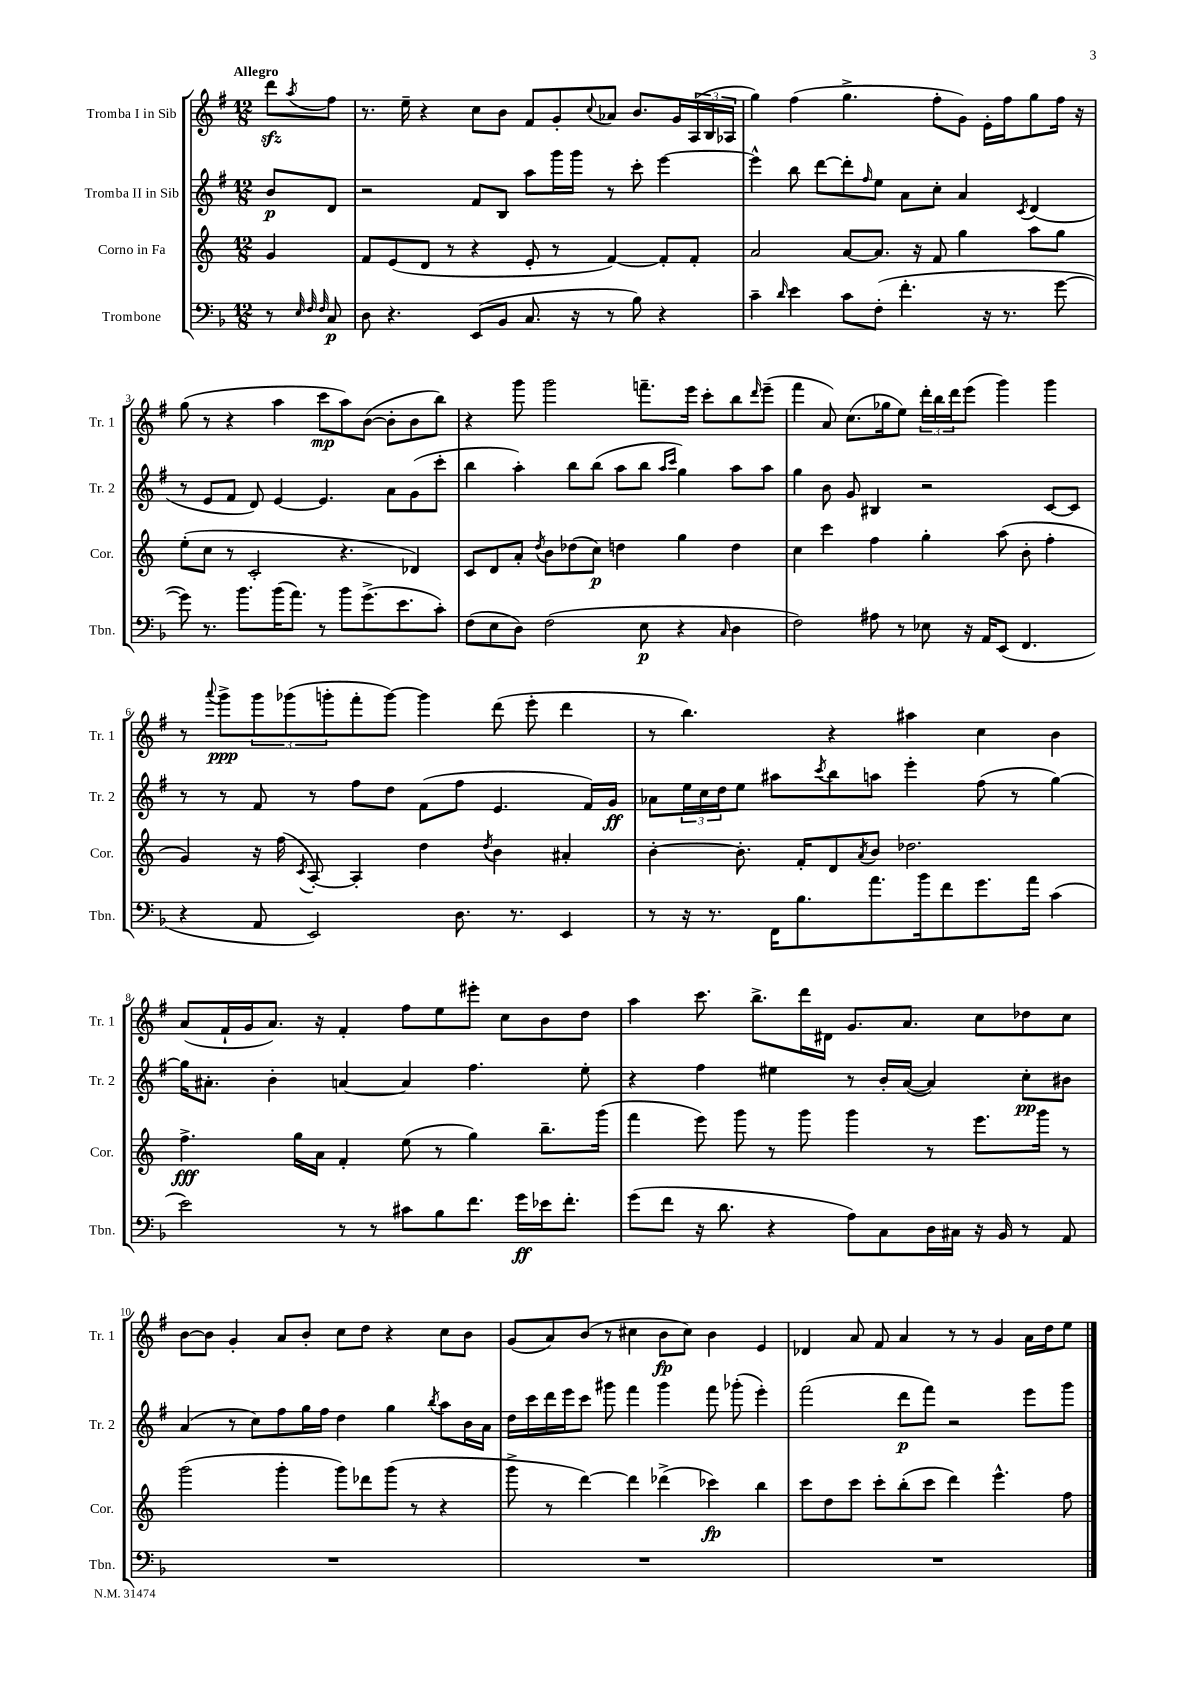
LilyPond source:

<<
\new StaffGroup <<
\new Staff = "s0" \with { instrumentName = "Tromba I in Sib" shortInstrumentName = "Tr. 1" } {
    \clef treble \key g \major \numericTimeSignature \time 12/8 \partial 4 \tempo "Allegro"
    d'''8\sfz \acciaccatura { a''8 } fis''8 |
    r8. e''16-- r4 c''8 b'8 fis'8 g'8-. \appoggiatura { c''8 } aes'8 b'8. g'16 \tuplet 3/2 { a16( b16 aes16 } |
    g''4) fis''4( g''4.-> fis''8-. g'8) e'16-. fis''16 g''8 fis''16 r16 |
    g''8( r8 r4 a''4 c'''8\mp a''8) b'8~( b'8-. b'8 b''8) |
    r4 g'''8 g'''2 f'''8.-- e'''16 c'''8-. b''8 \grace { d'''16 } e'''8--( |
    fis'''4 a'8) c''8.( ges''16 e''8) \tuplet 3/2 { d'''16-. b''16 d'''16 } e'''8( g'''4) g'''4 |
    r8 \appoggiatura { a'''8 } g'''8->\ppp \tuplet 3/2 { g'''8 ges'''8( g'''8-. } fis'''8-. g'''8~) g'''4 d'''8( e'''8-. d'''4 |
    r8 b''4.) r4 ais''4 c''4 b'4 |
    a'8( fis'16-! g'16 a'8.) r16 fis'4-. fis''8 e''8 eis'''8-. c''8 b'8 d''8 |
    a''4 c'''8. b''8.-> d'''16 dis'16 g'8. a'8. c''8 des''8 c''8 |
    b'8~ b'8 g'4-. a'8 b'8-. c''8 d''8 r4 c''8 b'8 |
    g'8( a'8) b'8( r8 cis''4 b'8\fp cis''8) b'4 e'4 |
    des'4 a'8 fis'8 a'4 r8 r8 g'4 a'16 d''16 e''8 \bar "|." |
}
\new Staff = "s1" \with { instrumentName = "Tromba II in Sib" shortInstrumentName = "Tr. 2" } {
    \clef treble \key g \major \numericTimeSignature \time 12/8 \partial 4
    b'8\p d'8 |
    r2 fis'8 b8 a''8 g'''16 g'''16 r8 c'''8-. e'''4~ |
    e'''4-^ b''8 d'''8~ d'''8-. \grace { fis''16 } e''8 a'8 c''8-. a'4 \acciaccatura { c'8 } d'4( |
    r8 e'8 fis'8 d'8) e'4~ e'4. a'8 g'8( c'''8-. |
    b''4 a''4-.) b''8 b''8( a''8 b''8 \grace { a''16 c'''16 } g''4) a''8 a''8 |
    g''4 b'8 g'8 bis4 r2 c'8~ c'8 |
    r8 r8 fis'8 r8 fis''8 d''8 fis'8( fis''8 e'4. fis'16) g'16\ff |
    aes'8 \tuplet 3/2 { e''16 c''16 d''16 } e''8 ais''8 \acciaccatura { c'''8 } b''8 a''8 e'''4-. fis''8( r8 g''4~) |
    g''16 ais'8.-. b'4-. a'4~ a'4 fis''4. e''8-. |
    r4 fis''4 eis''4 r8 b'16-. a'16~( a'4) c''8-.\pp bis'8 |
    a'4( r8 c''8) fis''8 g''16 fis''16 d''4 g''4 \acciaccatura { b''8 } a''8 b'16 a'16 |
    d''16 c'''16 d'''16 e'''16 c'''8 gis'''8 fis'''4 gis'''4 fis'''8 ges'''8-.( e'''4-.) |
    fis'''2( d'''8\p fis'''8) r2 e'''8 g'''8 \bar "|." |
}
\new Staff = "s2" \with { instrumentName = "Corno in Fa" shortInstrumentName = "Cor." } {
    \clef treble \key c \major \numericTimeSignature \time 12/8 \partial 4
    g'4 |
    f'8 e'8( d'8 r8 r4 e'8-. r8 f'4~) f'8-. f'8-. |
    a'2 a'8~ a'8. r16 f'8 g''4 a''8 g''8 |
    e''8-.( c''8 r8 c'2-. r4. des'4) |
    c'8 d'8 a'8-. \acciaccatura { d''8 } b'8 des''8( c''8\p) d''4 g''4 d''4 |
    c''4 c'''4 f''4 g''4-. a''8( b'8-. f''4-. |
    g'4) r16 f''16( \acciaccatura { c'8 } a8~-.) a4-. d''4 \acciaccatura { d''8 } b'4 ais'4-. |
    b'4~-. b'8.-. f'16-. d'8 \acciaccatura { a'8 } b'8 des''2. |
    f''4.->\fff g''16 a'16 f'4-. e''8( r8 g''4) b''8.-- g'''16( |
    f'''4 e'''8) g'''8 r8 g'''8 g'''4 r8 e'''8. g'''16 r8 |
    g'''2( g'''4-. g'''8) des'''8 g'''8( r8 r4 |
    g'''8-> r8 d'''4~) d'''4 des'''4->( ces'''4\fp) b''4 |
    c'''8 d''8 c'''8 c'''8-. b''8-.( c'''8 d'''4) e'''4.-^ f''8 \bar "|." |
}
\new Staff = "s3" \with { instrumentName = "Trombone" shortInstrumentName = "Tbn." } {
    \clef bass \key f \major \numericTimeSignature \time 12/8 \partial 4
    r8 \grace { e32 f32 f32 } c8\p |
    d8 r4. e,8( bes,8 c8. r16 r8 bes8) r4 |
    c'4-- \grace { d'16 } e'4 c'8 f8-.( f'4.-. r16 r8. g'8~ |
    g'8) r8. bes'8. bes'16( a'8.) r8 bes'8 g'8.->( e'8. c'8-.) |
    f8( e8 d8) f2( e8\p r4 \grace { c16 } d4 |
    f2) ais8 r8 ees8 r16 a,16 e,8( f,4. |
    r4 a,8 e,2) d8. r8. e,4 |
    r8 r16 r8. f,16 bes8. a'8. bes'16 f'8 g'8. a'16 c'4( |
    e'2) r8 r8 cis'8 bes8 f'8. g'16\ff ees'16 f'8.-. |
    g'8( f'8 r16 d'8. r4 a8) c8 d16 cis16 r16 bes,16 r8 a,8 |
    R1. |
    R1. |
    R1. \bar "|." |
}
>>
>>
